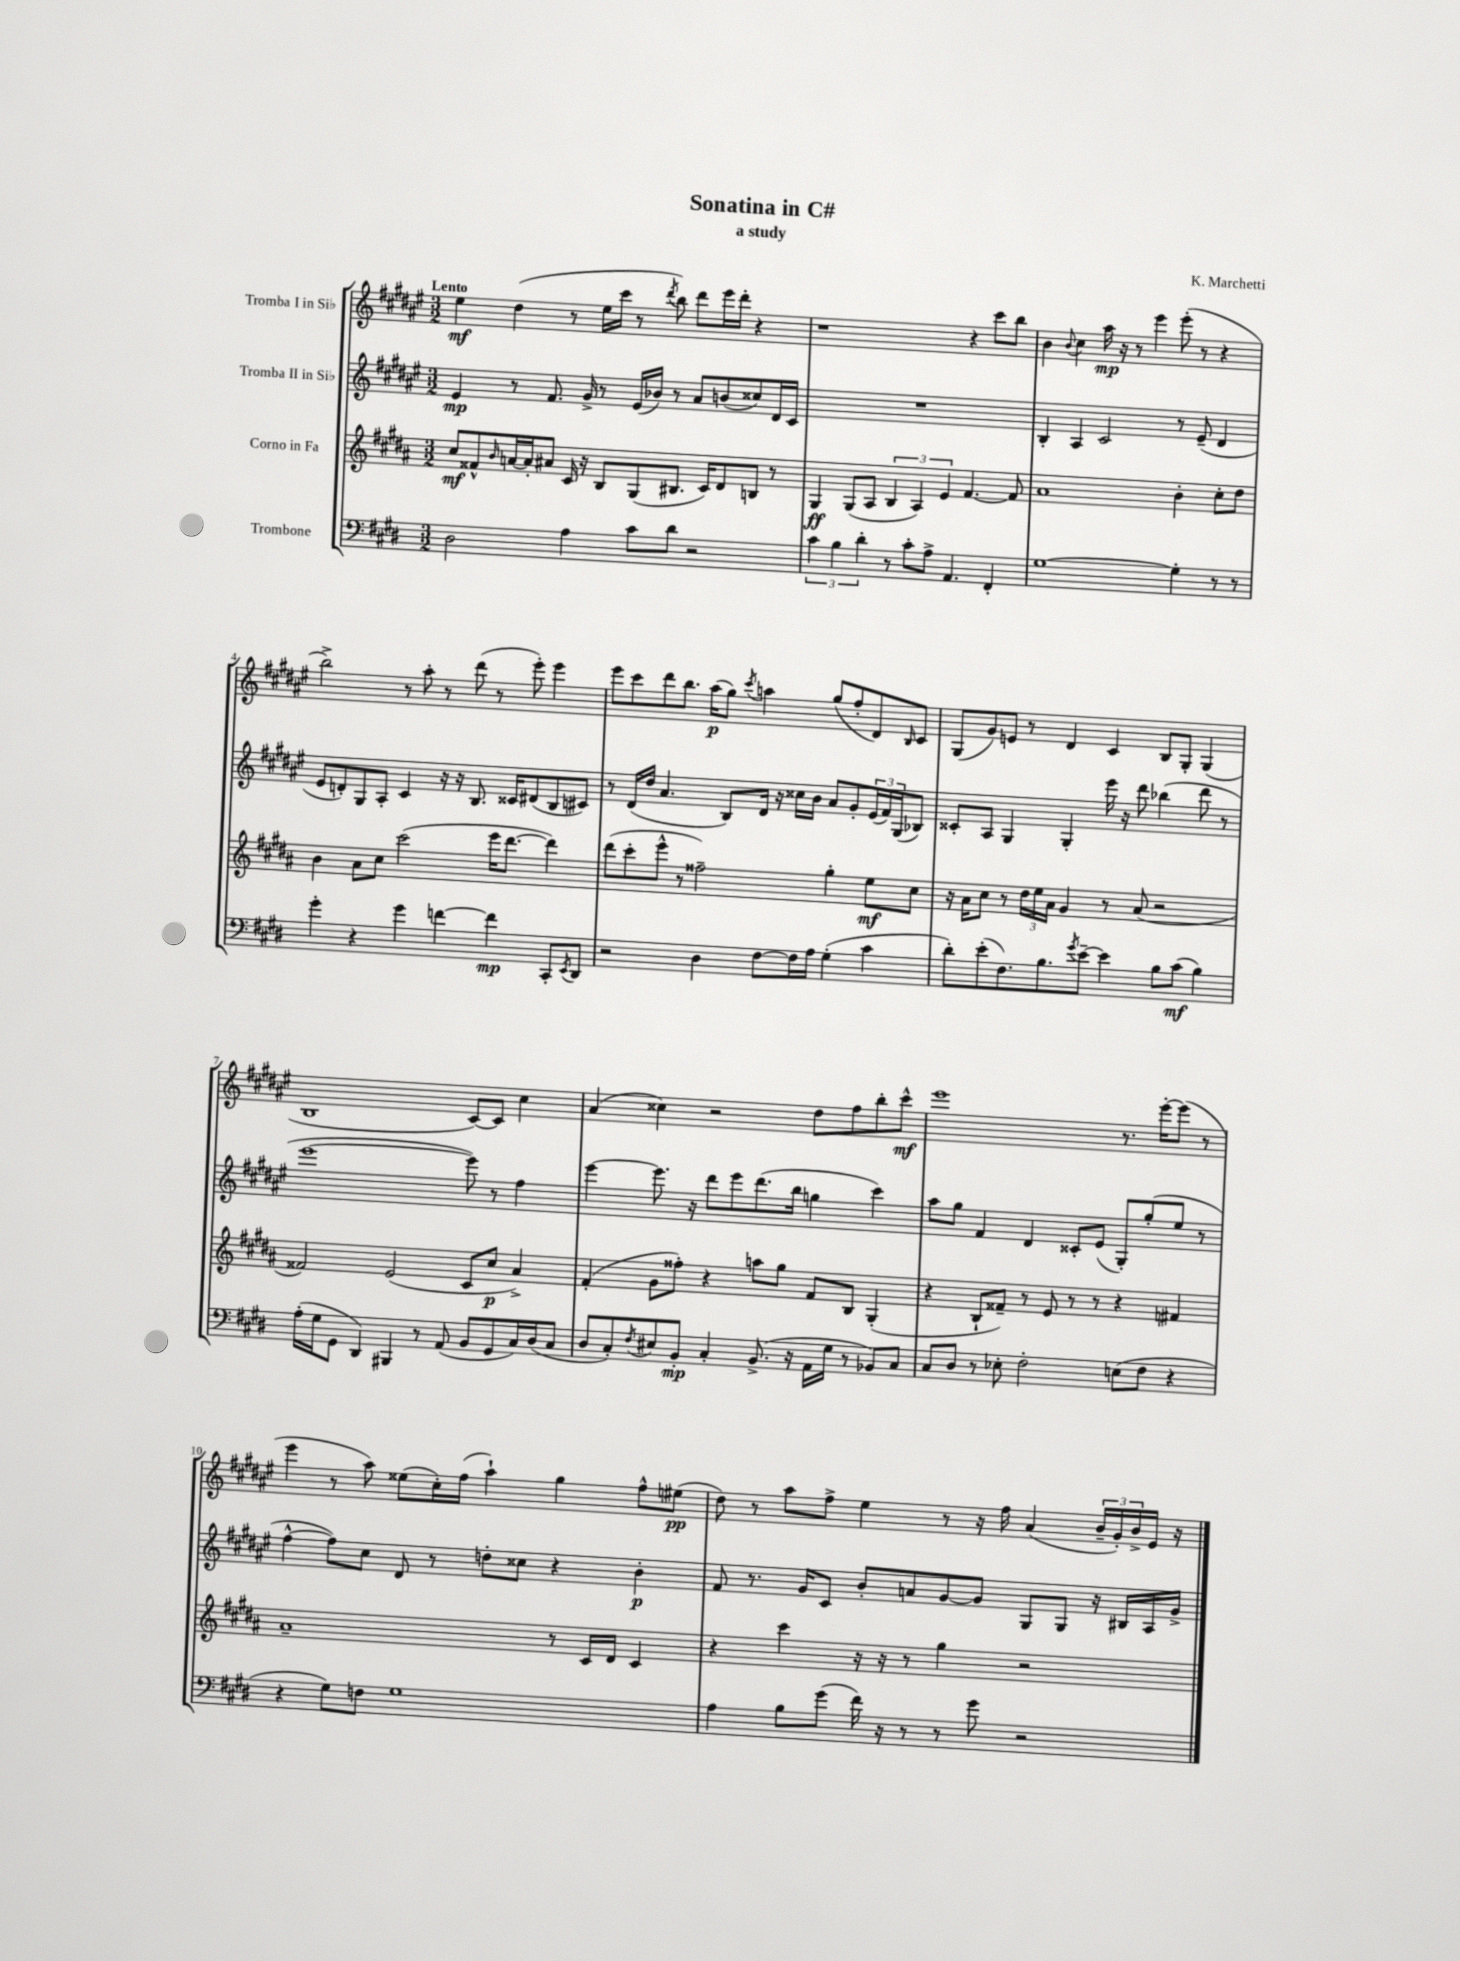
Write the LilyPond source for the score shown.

\header { title = "Sonatina in C#" composer = "K. Marchetti" subtitle = "a study" }
<<
\new StaffGroup <<
\new Staff = "s0" \with { instrumentName = "Tromba I in Sib" } {
    \clef treble \key fis \major \numericTimeSignature \time 3/2 \tempo "Lento"
    eis''4\mf dis''4( r8 eis''16 cis'''16 r8 \acciaccatura { dis'''8 } b''8) dis'''8 eis'''16 dis'''16-. r4 |
    r1 r4 cis'''8 b''8 |
    b'4 \appoggiatura { b'8 } cis''4 ais''16\mp r16 r8 eis'''4 eis'''8-.( r8 r4 |
    b''2->) r8 ais''8-. r8 dis'''8( r8 eis'''8-.) eis'''4 |
    eis'''8 cis'''8 dis'''8 b''8. ais''16\p( gis''8) \acciaccatura { cis'''8 } a''4 gis''8( fis''8-. dis'8) \grace { b16 } cis'8 |
    gis8( gis'8) e'8 r8 dis'4 cis'4 b8 gis8-. gis4( |
    b1 cis'8~) cis'8 cis''4 |
    ais'4( cisis''4) r2 dis''8 fis''8 b''8-. cis'''8-^\mf |
    eis'''1 r8. eis'''16~-. eis'''8( r8 |
    eis'''4 r8 ais''8) eisis''8( cis''16-.) fis''16( ais''4-!) gis''4 fis''8-^ eis''8\pp( |
    dis''8) r8 ais''8 fis''8-> eis''4 r8 r16 fis''16 ais'4( \tuplet 3/2 { b'16-- gis'16-.) b'16-> } eis'16 r16 \bar "|." |
}
\new Staff = "s1" \with { instrumentName = "Tromba II in Sib" } {
    \clef treble \key fis \major \numericTimeSignature \time 3/2
    eis'4\mp r8 fis'8. gis'16-> r8 eis'16( bes'16) r8 ais'8 b'8( cisis''8) dis'16 cis'16 |
    R1. |
    b4-. ais4 cis'2 r8 eis'8--( dis'4 |
    eis'8 d'8-.) gis8 ais8-. cis'4 r16 r16 b8. cisis'16 dis'8( b8 cis'8) |
    r8 dis'16( dis''16 ais'4. b8) dis'16 r16 cisis''16 b'16 ais'8 gis'8-. \tuplet 3/2 { eis'16( fis'16) gis16( } bes8) |
    cisis'8-. ais8 gis4 gis4-. eis'''16 r16 dis'''8 bes''4( dis'''8 r8 |
    eis'''1~ eis'''8) r8 fis''4 |
    eis'''4~ eis'''8. r16 dis'''8 eis'''8 dis'''8.( b''16 g''4 cis'''4) |
    ais''8 gis''8 fis'4 dis'4 cisis'8-. eis'8( gis8-.) gis''8-.( eis''8 r8 |
    fis''4~-^ fis''8) cis''8 dis'8 r8 d''8-. cisis''8 r4 b'4-.\p |
    fis'8 r8. gis'16 cis'8 b'8-. a'8 gis'8~ gis'8 gis8 gis8 r16 bis16 ais16 gis'16-> \bar "|." |
}
\new Staff = "s2" \with { instrumentName = "Corno in Fa" } {
    \clef treble \key b \major \numericTimeSignature \time 3/2
    cis''8\mf fisis'8-^ \grace { b'16 } a'16~ a'16-. ais'8 cis'16 r16 b8 gis8( bis8. cis'16) dis'8 b8 r8 |
    gis4\ff gis8( ais8 \tuplet 3/2 { b4 ais4) e'4 } fis'4.~ fis'8 |
    ais'1 b'4-. cis''8-. dis''8 |
    b'4 ais'8 cis''8 cis'''2( e'''16 dis'''8.~ dis'''4) |
    dis'''8( cis'''8-. e'''8-^ r8 fisis''2--) gis''4-. e''8\mf cis''8 |
    r16 ais'16 cis''8 r8 \tuplet 3/2 { dis''16 e''16 ais'16 } gis'4 r8 ais'8( r2 |
    fisis'2) e'2( cis'8 cis''8\p ais'4->) |
    fis'4-.( gis'8 fisis''8-.) r4 a''8 gis''8 fis'8 b8 gis4-.( |
    r4 b8-! fisis'8--) r8 e'8 r8 r8 r4 fis'4 |
    ais'1-- r8 cis'16 dis'16 cis'4 |
    r4 cis'''4 r16 r16 r8 gis''4 r2 \bar "|." |
}
\new Staff = "s3" \with { instrumentName = "Trombone" } {
    \clef bass \key e \major \numericTimeSignature \time 3/2
    dis2 a4 cis'8 dis'8 r2 |
    \tuplet 3/2 { cis'4 b4 dis'4-. } r8 cis'8-. a8-> a,4. fis,4-. |
    gis1~ gis4-. r8 r8 |
    gis'4-. r4 gis'4 f'4~ f'4\mp cis,8-. \acciaccatura { e,8 } dis,8 |
    r2 dis4 fis8~ fis16 a16 gis4-.( cis'4 |
    dis'8-.) e'8-.( fis8.) b8. \acciaccatura { gis'8 } e'8~-- e'4 b8 cis'8\mf( b4) |
    a16-.( gis16 gis,8 dis,4) bis,,4 r8 a,8( b,8 gis,8 cis16) dis16( cis8 |
    dis8 cis8-.) \acciaccatura { fis8 } eis8 b,8-.\mp cis4-. b,8.->( r16 a,16 gis16 r8 bes,8) cis8 |
    cis8 dis8 r8 ees8-. fis2-. e8( fis8 r4 |
    r4 gis8) f8 gis1 |
    a4 b8 gis'8( fis'16) r16 r8 r8 gis'8 r2 \bar "|." |
}
>>
>>
